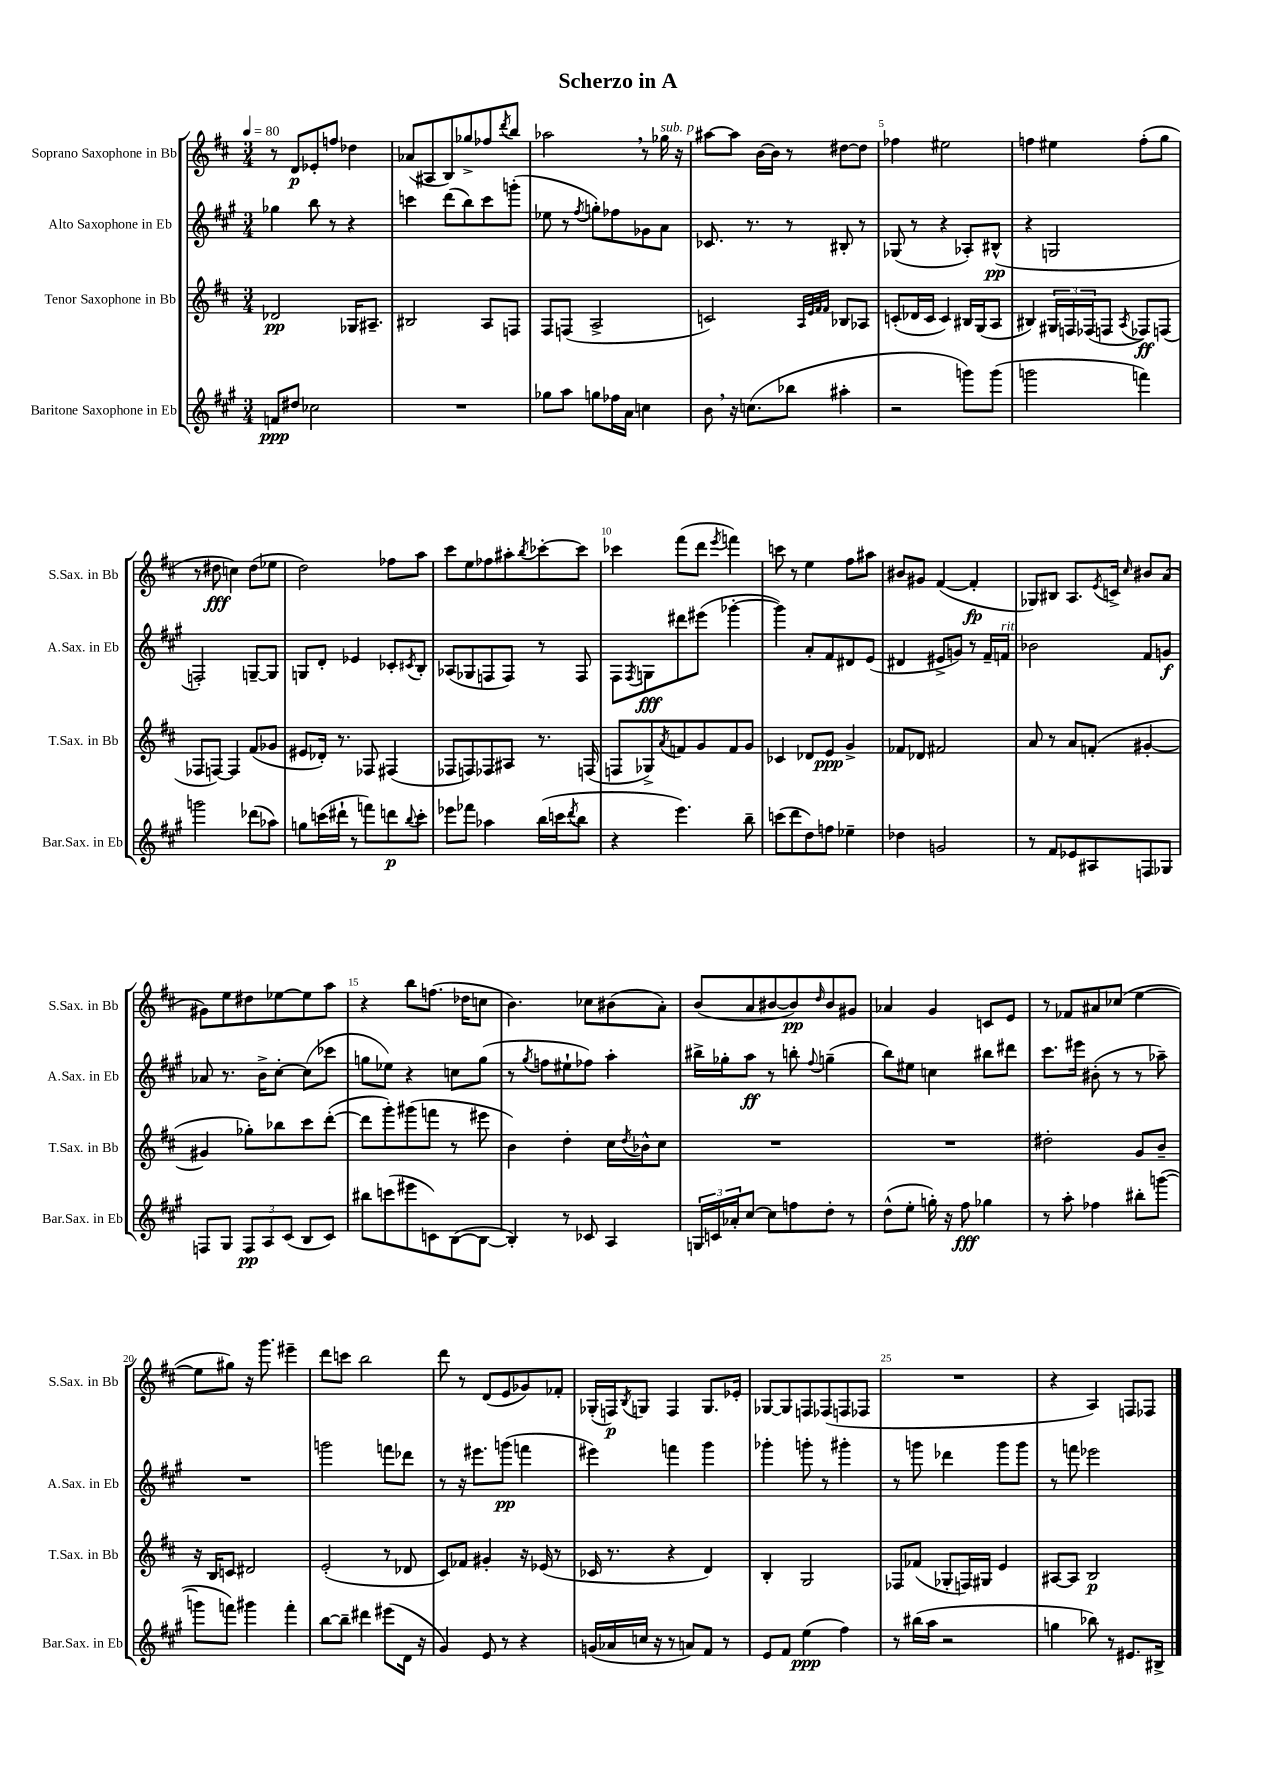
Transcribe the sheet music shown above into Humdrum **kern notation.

**kern	**kern	**kern	**kern
*staff4	*staff3	*staff2	*staff1
*clefG2	*clefG2	*clefG2	*clefG2
*k[f#c#g#]	*k[f#c#]	*k[f#c#g#]	*k[f#c#]
*M3/4	*M3/4	*M3/4	*M3/4
*MM80	*MM80	*MM80	*MM80
8f	2d-	4gg-	8r
8dd#	.	.	8d
2cc-	.	8bb	8e-'
.	.	8r	8ff
.	16G-	4r	4dd-
.	8.A#~	.	.
=	=	=	=
2.r	2B#	4ccc	(8a-
.	.	.	8A#
.	.	(8ddd	8B)
.	.	8bb)	8gg-^
.	8A	8ccc	8ff-
.	.	.	8qddd
.	8F	(8ggg'	8bb
=	=	=	=
8gg-	8F#	8ee-	2aa-
8aa	(8F	8r	.
.	.	8qff#	.
8gg	2A^	8gg')	.
16ff-	.	8ff-	.
16a	.	.	.
4cc	.	8g-	8r
.	.	8a	16gg-
.	.	.	16r
=	=	=	=
8b	2c)	8.c-	[8aa#
16r	.	.	8aa#]
(8.cc	.	8.r	.
.	.	.	[16b
.	.	.	16b]
8bb-	.	8r	8r
.	32qqA	.	.
.	32qqe	.	.
.	32qqf#	.	.
.	32qqf#	.	.
4aa#'	8B-	8B#'	[8dd#
.	8A-	8r	8dd#]
=	=	=	=
2r	(8c'	(8G-	4ff-
.	16d-	8r	.
.	16c	.	.
.	4c)	4r	2ee#
8ggg)	16B#	8A-')	.
.	(16G	.	.
(8ggg	8A	(8B#^^	.
=	=	=	=
2ggg	4B#)	4r	4ff
.	24G#	2G	4ee#
.	24F	.	.
.	(24F-	.	.
.	8F	.	.
.	8qA	.	.
4fff)	8F-)	.	(8ff'
.	(8F	.	8gg
=	=	=	=
2ggg	8F-	2F')	8r
.	[8F)	.	8dd#
.	4F]	.	4cc)
(8ddd-	(8f#	[8G~	(8dd#
8aa-)	8g-	8G]	8ee-
=	=	=	=
8gg	8e#	8G	2dd)
(16ccc	16d-')	8d'	.
16ddd#`	8.r	.	.
8r	.	4e-	.
8fff)	8F-	.	.
8ddd	(4F#	8c-'	8ff-
8qqbb	.	8qc#	.
8ccc'	.	8B'	8aa
=	=	=	=
8eee-	8F-	(8A-	8ccc#
8fff-	8F)	8G-	8ee
4aa-	8F-	8F	8ff-
.	8A#	8F)	8aa#'
.	.	.	8qbb
(16bb	8.r	8r	[8ccc-'
16ccc	.	.	.
8qddd	.	.	.
8bb	.	8F	8ccc-]
.	(16F	.	.
=	=	=	=
4r	8F	8F#	4ccc-
.	.	8qF#	.
.	8G-^)	8G	.
.	8qa	.	.
4.eee)	8f	8ddd#	(8fff#
.	8g	(8eee#	8ddd
.	.	.	8qeee
.	8f	[4ggg-'	4fff)
8bb~	8g	.	.
=	=	=	=
(8ccc	4c-	4ggg-])	8ccc
8ddd	.	.	8r
8dd)	8d-	8a'	4ee
8ff	8e	8f#	.
4ee-~	4g^	8d#	8ff#
.	.	(8e	8aa#
=	=	=	=
4dd-	8f-	4d#	8b#
.	8d-	.	8g#
2g	2f#	8e#^	([4f#
.	.	8g)	.
.	.	8r	4f#']
.	.	16f#~	.
.	.	16f	.
=	=	=	=
8r	8a	2b-	8G-)
8f#	8r	.	8B#
8e-	8a	.	8.A
8A#	(8f'	.	.
.	.	.	8qe
.	.	.	16c^
.	.	.	16qqcc#
8F	[4g#'	8f#	8b#
8G-	.	8g	(8a
=	=	=	=
8F	4g#]	8a-	8g#)
8G#	.	8.r	8ee
12F	8gg-')	.	8dd#
.	.	16b^	.
12A	.	.	.
.	8bb-	[8cc#'	[8ee-
(12c#	.	.	.
8B	8ccc#	(8cc#]	8ee-]
8c#)	([8ddd'	8ccc-	8aa
=	=	=	=
8bb#	8ddd]	8gg	4r
(8ccc	8ggg')	8ee-)	.
8eee#	(8ggg#	4r	8bb
8c)	8fff	.	(8.ff
([8B	8r	8cc	.
.	.	.	16dd-
8B_	8eee#	(8gg	8cc
=	=	=	=
4B'])	4b)	8r	4.b)
.	.	8qgg#	.
.	.	8ff	.
8r	4dd'	8ee#`	.
8c-	.	8ff-)	8cc-
4A	16cc#	4aa'	(8b#
.	8qdd	.	.
.	16b-^^	.	.
.	8cc#	.	8a')
=	=	=	=
24G	2.r	16bb#^	(8b
24c	.	.	.
.	.	16gg-'	.
24a-'	.	.	.
[8cc#	.	8aa	8a
8cc#]	.	8r	[8b#
8ff	.	8bb'	8b#])
.	.	8qqff#	16qqdd
8dd'	.	(4gg~	8b#
8r	.	.	8g#
=	=	=	=
(8dd^^	2.r	8bb)	4a-
8ee'	.	8ee#	.
16gg')	.	4cc	4g
16r	.	.	.
8ff#	.	.	.
4gg-	.	8bb#	8c
.	.	8ddd#	8e
=	=	=	=
8r	2dd#'	8.ccc#	8r
8aa'	.	.	8f-
.	.	16eee#	.
4ff-	.	(8b#'	8a#
.	.	8r	(8cc-
8bb#'	8g	8r	[4ee
([8ggg	8b~	8aa-~)	.
=	=	=	=
8ggg]	16r	2.r	8ee]
.	16B	.	.
8fff)	8c	.	8gg#)
4ggg#	2d#	.	16r
.	.	.	8.ggg
4fff'	.	.	4eee#~
=	=	=	=
[8bb	(2e'	2ggg	8ddd
8bb~]	.	.	8ccc
4ddd#	.	.	2bb
(8eee#	8r	8fff	.
16d	8d-	8ddd-	.
16r	.	.	.
=	=	=	=
4g#)	8c#)	8r	8ddd
.	8f-	16r	8r
.	.	8.eee#	.
8e	4g#'	.	(8d
8r	.	(8ggg	8e
4r	16r	4fff	8g-)
.	(16e-	.	.
.	8r	.	8f-'
=	=	=	=
(16g	16c-	4eee#)	(16G-'
16a-	8.r	.	16F)
.	.	.	8qB
16cc	.	.	8G
16r	.	.	.
8r	4r	4fff	4F
8a)	.	.	.
8f#	4d)	4ggg#	8.G
8r	.	.	.
.	.	.	16e-'
=	=	=	=
8e	4B'	4ggg-'	[8G-
8f#	.	.	8G-]
(4ee	2G	8ggg'	8F
.	.	8r	(8F-
4ff#)	.	4ggg#'	8F
.	.	.	8F-
=	=	=	=
8r	8F-	8r	2.r
(16bb#	(8f-	8ggg	.
16aa	.	.	.
2r	8G-'	4ddd-	.
.	16F)	.	.
.	16G#	.	.
.	4e	8ggg	.
.	.	8ggg	.
=	=	=	=
4gg	[8A#	8r	4r
.	8A#]	8fff	.
8bb-)	2B	2eee-	4A)
8r	.	.	.
8.e#	.	.	8F
.	.	.	8F-
16B#^	.	.	.
==	==	==	==
*-	*-	*-	*-
